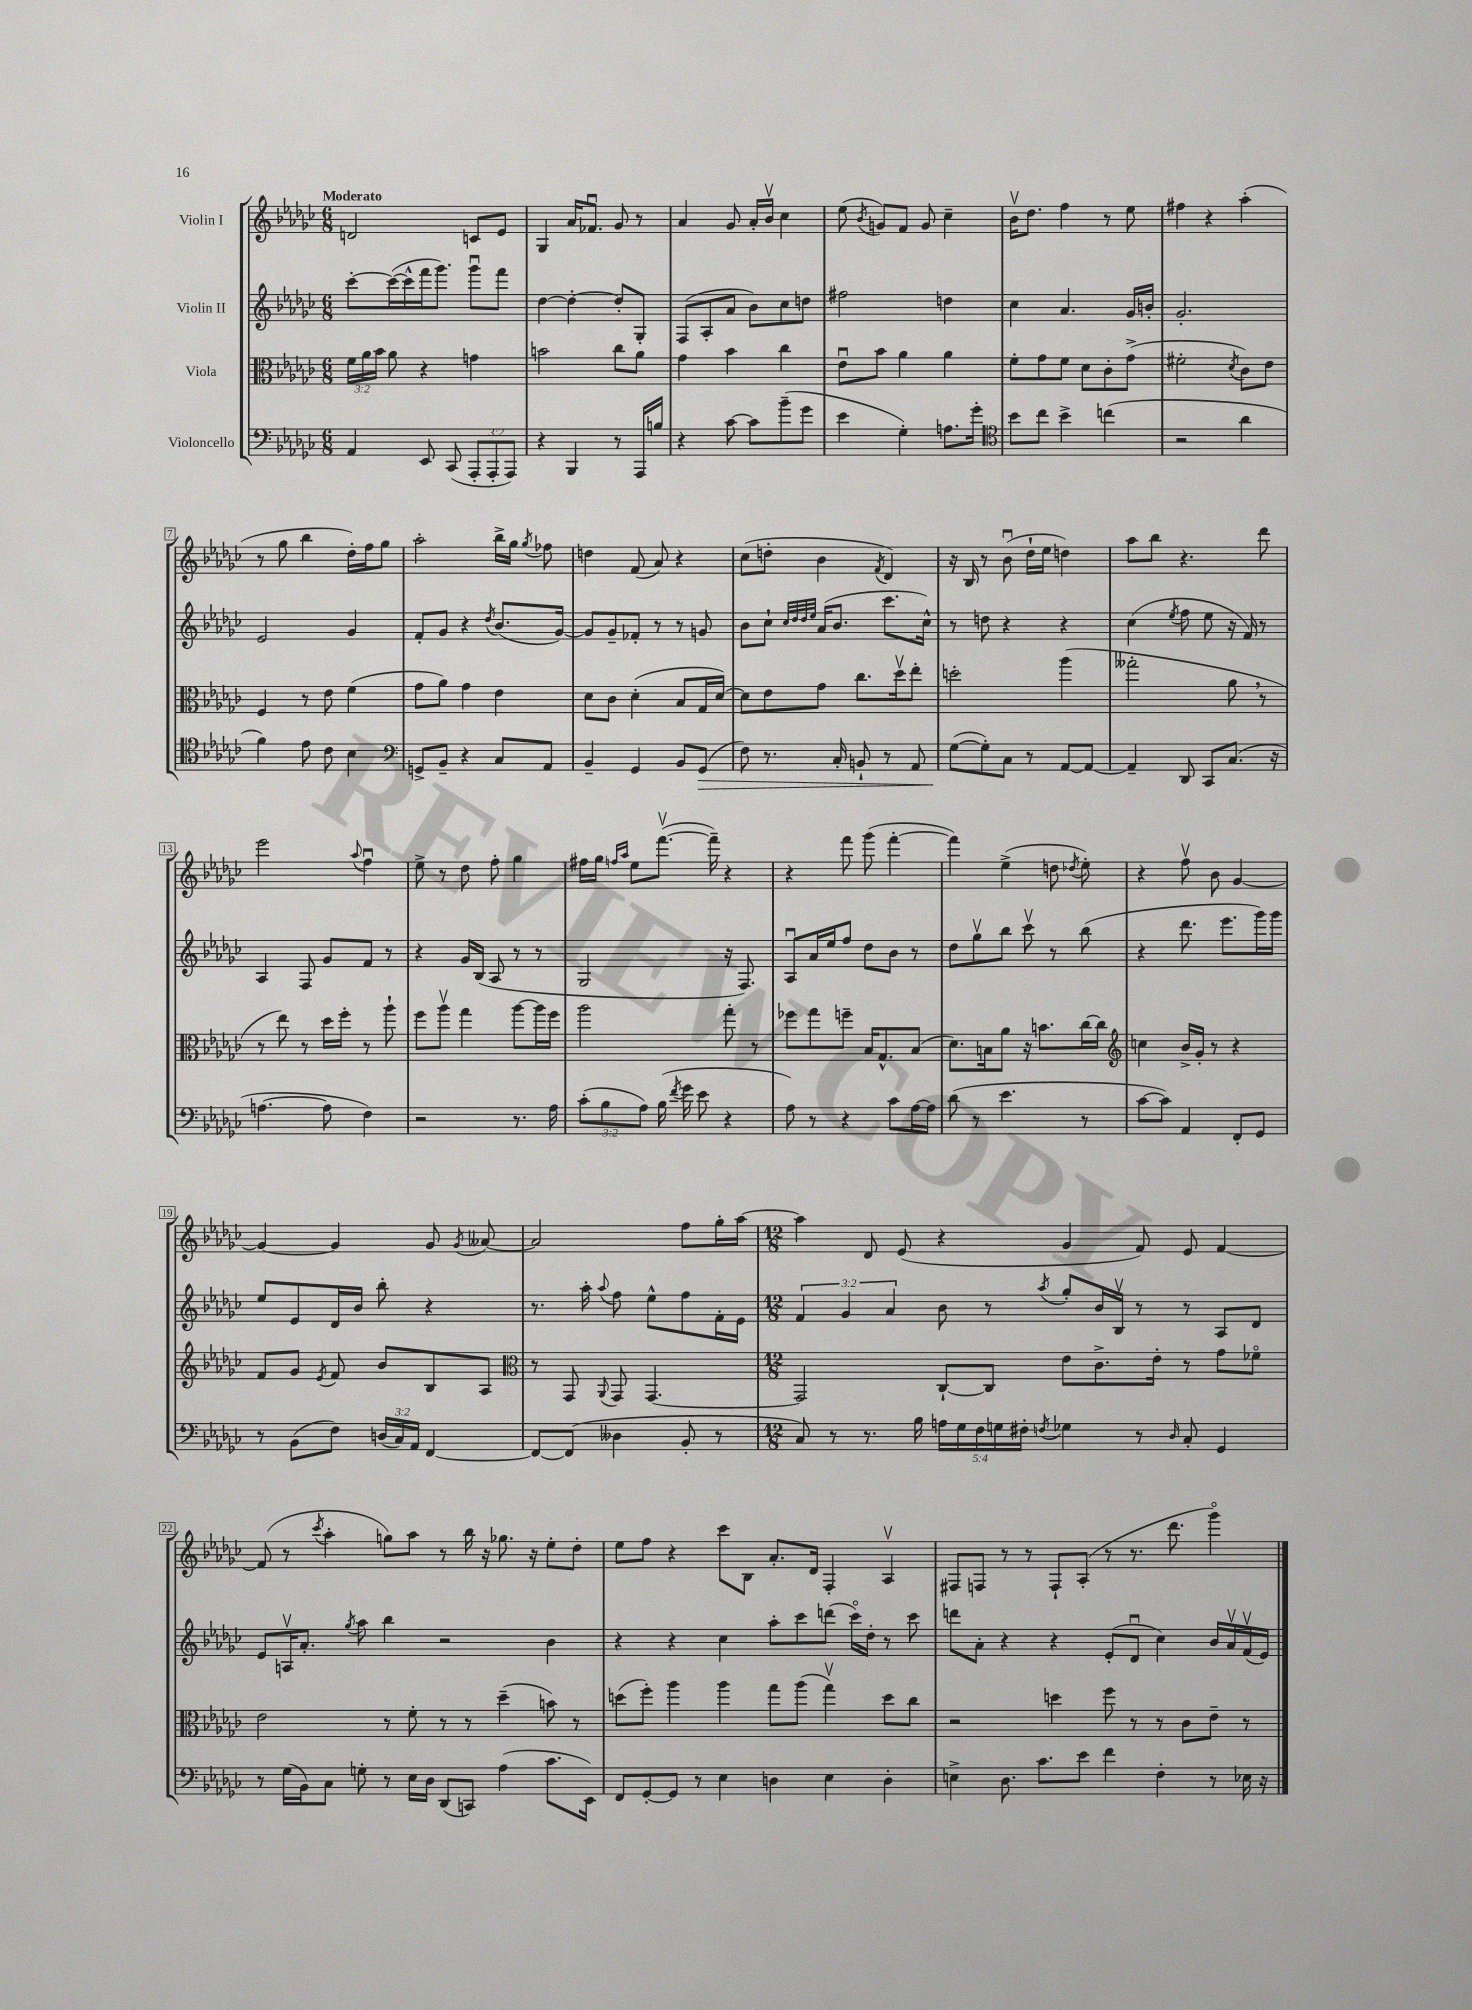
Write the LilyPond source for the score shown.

<<
\new StaffGroup <<
\new Staff = "s0" \with { instrumentName = "Violin I" } {
    \clef treble \key ges \major \numericTimeSignature \time 6/8 \tempo "Moderato"
    \autoBeamOff d'2 c'8[ ees'8] |
    ges4 aes'16[ fes'8.]\downbow ges'8 r8 |
    aes'4 ges'8 aes'16[-. bes'16]\upbow ces''4 |
    ees''8( \acciaccatura { bes'8 } g'8[) f'8] g'8 ces''4-- |
    bes'16[\upbow des''8.] f''4 r8 ees''8 |
    fis''4 r4 aes''4-.( |
    r8 ges''8 bes''4 des''16[-.) f''16 ges''8] |
    aes''2-. bes''16[-> ges''16] \acciaccatura { ges''8 } fes''8 |
    d''4 f'8( aes'8) r4 |
    ces''8[( d''8]-. bes'4 \acciaccatura { f'8 } des'4) |
    r16 bes16 r8 bes'8\downbow( des''16[-! ees''16] d''4) |
    aes''8[ bes''8] r4. des'''8 |
    ees'''2 \appoggiatura { aes''8 } f''4\downbow |
    ees''8-> r8 des''8 f''8-. ges''4 |
    fis''16[ ges''16] \grace { f''16[ aes''16] } ees''8[ f'''8.]~\upbow( f'''16--) r4 |
    r4 f'''8 ges'''8( f'''4~-. |
    f'''4) ees''4->( d''8 \acciaccatura { des''8 } ees''8-.) |
    r4 f''8\upbow bes'8 ges'4~ |
    ges'4~ ges'4 ges'8 \acciaccatura { ges'8 } aeses'8~ |
    aeses'2 f''8[ ges''16-. aes''16]~ |
    \numericTimeSignature \time 12/8 aes''4 des'8 ees'8( r4 ges'4 f'8) ees'8 f'4~ |
    f'8( r8 \acciaccatura { ces'''8 } aes''4-. g''8[) aes''8] r8 bes''16 r16 ges''8. r16 ees''8[-. des''8]-. |
    ees''8[ f''8] r4 ces'''8[ bes8] aes'8.[-. des'16] f4-. aes4\upbow |
    fis8[ f8] r8 r8 f8[-! aes8]-.( r8 r8. des'''8. ges'''4\flageolet) \bar "|." |
}
\new Staff = "s1" \with { instrumentName = "Violin II" } {
    \clef treble \key ges \major \numericTimeSignature \time 6/8 \override Staff.TupletNumber.text = #tuplet-number::calc-fraction-text
    \autoBeamOff ces'''8[~-. ces'''16~( ces'''16-^ f'''16 ges'''8.]) ges'''8[\downbow f'''8] |
    des''4~ des''4~-. des''8[-. ges8]-. |
    f8[( aes8-. aes'8] bes'8[) ces''8 d''8] |
    fis''2 d''4 |
    ces''4 aes'4. ges'16[ b'16]-. |
    ges'2.-. |
    ees'2 ges'4 |
    f'8[-. ges'8] r4 \acciaccatura { des''8 } bes'8.[( ges'16]~) |
    ges'8[ ges'8-- fes'8]-. r8 r8 g'8 |
    bes'8[ ces''8]-! \grace { ces''32[ des''32 des''32 ees''32] } aes'16[( bes'8.] ces'''8.[ ces''16]-^) |
    r8 d''8 r4 r4 |
    ces''4( \acciaccatura { ees''8 } f''8 ees''8 r16 f'16) r8 |
    aes4 f8 ges'8[ f'8] r8 |
    r4 ges'16[ bes16]( aes8 r8 r8 |
    ges2 r16 f8.) |
    aes8[\downbow aes'16 ees''16 f''8] des''8[ bes'8] r8 |
    des''8[ ges''8\upbow bes''8] ces'''8\upbow r8 bes''8( |
    r4 des'''8. ees'''8.[ ges'''16) ges'''16] |
    ees''8[ ees'8 des'16 bes'16] bes''8-. r4 |
    r8. aes''16-. \appoggiatura { aes''8 } f''8 ees''8[-^ f''8 f'16-. ees'16] |
    \numericTimeSignature \time 12/8 \tuplet 3/2 { f'4 ges'4 aes'4 } bes'8 r8 \acciaccatura { aes''8 } ges''8[-. bes'16 bes16]\upbow r8 r8 aes8[ des'8] |
    ees'8[ a16\upbow aes'8.]-. \acciaccatura { ges''8 } aes''8 bes''4 r2 bes'4 |
    r4 r4 ces''4 aes''8[-. ces'''8 d'''8]( ces'''16[\flageolet) des''16]-. r8 ces'''8 |
    d'''8[ aes'8]-. r4 r4 ees'8[-.( des'8]\downbow ces''4) bes'16[ aes'16\upbow f'16\upbow( ees'16]) \bar "|." |
}
\new Staff = "s2" \with { instrumentName = "Viola" } {
    \clef alto \key ges \major \numericTimeSignature \time 6/8 \override Staff.TupletNumber.text = #tuplet-number::calc-fraction-text
    \autoBeamOff \tuplet 3/2 { f'16[ aes'16 bes'16] } aes'8 r4 g'4 |
    b'2 ces''8[ aes'8] |
    ges'4 bes'4 ces''4 |
    ees'8[\downbow bes'8] aes'4 aes'4 |
    f'8[-. ges'8 f'8] des'8[ ces'8-. ges'8]->( |
    fis'2-. \acciaccatura { des'8 } ces'8[) ees'8] |
    f4 r8 ees'8 f'4( |
    ges'8[ aes'8]) ges'4 ees'4 |
    des'8[ ces'8] des'4-.( bes8[ ges16 des'16]~) |
    des'8[ ees'8 ges'8] ces''8.[ des''16\upbow ees''8]-. |
    d''2-. aes''4( |
    geses''2-. aes'8 \breathe r8 |
    r8 ees''8) r8 des''16[ f''16]-. r8 aes''8-! |
    f''8[ aes''8]\upbow ges''4 aes''8[~ aes''16 f''16] |
    aes''2 ges''8-. r8 |
    fes''8[ ges''8 f''8]-- bes16[ ges8.-^ bes8]( |
    des'8.[) b16 aes'8] r16 b'8.[ ces''16~ ces''16] |
    \clef treble c''4 bes'16[-> ges'16]-. r8 r4 |
    f'8[ ges'8] \acciaccatura { ees'8 } f'8 bes'8[ bes8 aes8] |
    \clef alto r8 ges,8 \appoggiatura { aes,8 } ges,8 ges,4.~ |
    \numericTimeSignature \time 12/8 ges,2 ces8[~-! ces8] ees'8[ ces'8.-> ees'16]-. r8 ges'8[ fes'8]\flageolet |
    ees'2 r8 f'8-. r8 r8 des''4--( b'8) r8 |
    d''8[( f''8]-.) aes''4 aes''4 ges''8[ aes''8]( ges''4\upbow) d''8[ ces''8] |
    r2 d''4 f''8 r8 r8 ces'8[ ees'8]-- r8 \bar "|." |
}
\new Staff = "s3" \with { instrumentName = "Violoncello" } {
    \clef bass \key ges \major \numericTimeSignature \time 6/8 \override Staff.TupletNumber.text = #tuplet-number::calc-fraction-text
    \autoBeamOff aes,4 ees,8 ces,8( \tuplet 3/2 { aes,,8[-. aes,,8-. aes,,8]) } |
    r4 bes,,4 r8 aes,,16[ b16] |
    r4 ces'8~ ces'8[ bes'8--( ges'8] |
    ees'4 ges4-.) a8.[ ges'16]-. |
    \clef tenor bes'8[ ces''8] bes'4-> c''4( |
    r2 aes'4 |
    f'4) ees'8 ces'8 bes4 |
    \clef bass g,8[-> bes,8]-- r4 ces8[ aes,8] |
    bes,4-- ges,4 bes,8[ ges,8]\>( |
    f8) r8. ces16-. b,8-! r8 aes,8 |
    ges8[~\!( ges8-.) ces8] r8 aes,8[~ aes,8]~ |
    aes,4-- des,8 ces,8[ ces8.]( r16 |
    a4.~ a8 f4) |
    r2 r8. aes16 |
    \tuplet 3/2 { ces'8[-.( bes8 aes8]) } bes16( \acciaccatura { f'8 } ges'16 ees'8 r4 |
    aes8) r8 r4 ces'8[ aes16~ aes16] |
    des'8( r8 ees'4. r8 |
    ces'8[~ ces'8]) aes,4 f,8[-. ges,8] |
    r8 bes,8[( f8]) \tuplet 3/2 { d16[( ces16) aes,16] } f,4~ |
    f,8[~ f,8]( deses4 bes,8-. r8 |
    \numericTimeSignature \time 12/8 ces8) r8 r8. bes16 \tuplet 5/4 { a16[ ges16 f16 g16 fis16]-. } \acciaccatura { f8 } ges4 r8 \grace { des16 } ces8-. ges,4 |
    r8 ges16[( bes,16) ces8] g8-. r8 ees16[ des16] des,8[( c,8]) aes4( ces'8.[ ees,16]) |
    f,8[ ges,8~-. ges,8] r8 ees4 d4 ees4 d4-. |
    e4-> des8. ces'8.[ ees'8] f'4 f4-. r8 ees16 r16 \bar "|." |
}
>>
>>
\layout { \context { \Score \override BarNumber.stencil = #(make-stencil-boxer 0.1 0.3 ly:text-interface::print) } }
